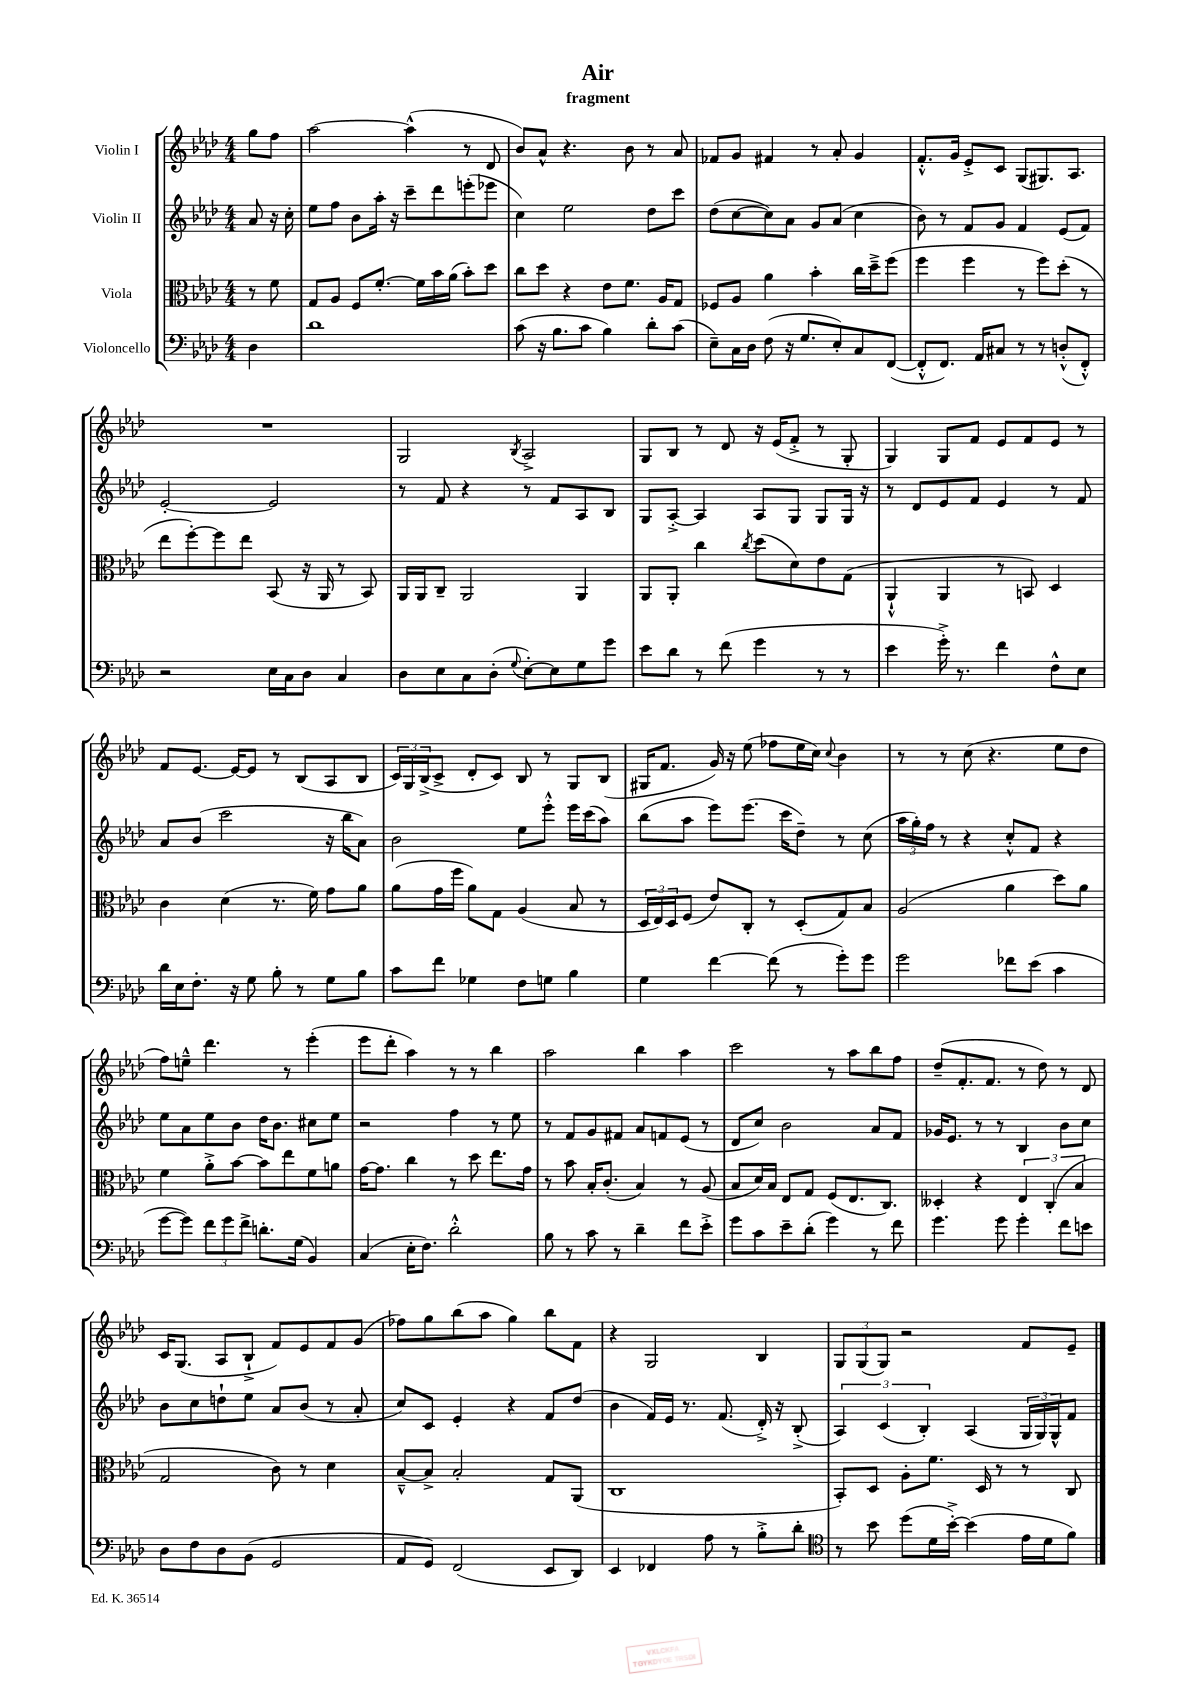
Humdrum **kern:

**kern	**kern	**kern	**kern
*staff4	*staff3	*staff2	*staff1
*clefF4	*clefC3	*clefG2	*clefG2
*k[b-e-a-d-]	*k[b-e-a-d-]	*k[b-e-a-d-]	*k[b-e-a-d-]
*M4/4	*M4/4	*M4/4	*M4/4
4D-	8r	8a-	8gg
.	8f	16r	8ff
.	.	16cc'	.
=	=	=	=
1d-	8G	8ee-	[2aa-
.	8A-	8ff	.
.	8F	8b-	.
.	[8.f'	16aa-'	.
.	.	16r	.
.	.	8ccc~	(4aa-^^]
.	16f]	.	.
.	16b-	8ddd-	.
.	(16a-	.	.
.	8b-')	(8eee'	8r
.	8dd-	8eee-	8d-
=	=	=	=
(8c	8cc	4cc)	8b-)
16r	8dd-	.	8a-^^
8.B-	.	.	.
.	4r	2ee-	4.r
8c	.	.	.
4B-)	8e-	.	.
.	8.f	.	8b-
8d-'	.	8dd-	8r
.	16A-	.	.
(8c	8G	8ccc	8a-
=	=	=	=
8E-~)	8F-	(8dd-	8f-
16C	8A-	[8cc	8g
16D-	.	.	.
(8F	4a-	8cc])	4f#
16r	.	8a-	.
8.G	.	.	.
.	4b-'	8g	8r
8E-')	.	(8a-	8a-'
8C	16cc	4cc	4g
.	16dd-~^	.	.
([8FF	(8ff	.	.
=	=	=	=
8FF'^^]	4ff	8b-)	8.f'^^
8.FF)	.	8r	.
.	.	.	16g
.	4ff	8f	8e-'^
16AA-	.	.	.
8C#	.	8g	8c
8r	8r	4f	(8G
8r	8ff)	.	8.G#)
(8D'^^	(8dd-'	(8e-	.
.	.	.	8.A-
8FF'^^)	8r	8f)	.
=	=	=	=
2r	8ee-	[2e-'	1r
.	[8ff')	.	.
.	8ff]	.	.
.	8ee-	.	.
16E-	(8BB-	2e-]	.
16C	.	.	.
8D-	16r	.	.
.	16AA-	.	.
4C	8r	.	.
.	8BB-)	.	.
=	=	=	=
8D-	16AA-	8r	2G
.	16AA-	.	.
8E-	8C~	8f	.
8C	2AA-	4r	.
(8D-'	.	.	.
8qqG	.	.	8qB-
[8E-')	.	8r	2A-^
8E-]	.	8f	.
8G	4AA-	8A-	.
8g	.	8B-	.
=	=	=	=
8e-	8AA-	8G	8G
8d-	8AA-'	[8A-'^	8B-
8r	4cc	4A-]	8r
(8f	.	.	8d-
.	8qcc	.	.
4g	(8dd-	8A-	16r
.	.	.	(16e-
.	8d-)	8G	8f'^
8r	8e-	8G	8r
8r	(8G	16G	8G'
.	.	16r	.
=	=	=	=
4e-	4AA-`^^	8r	4G)
.	.	8d-	.
16g'^)	4AA-	8e-	8G
8.r	.	.	.
.	.	8f	8f
4f	8r	4e-	8e-
.	8BB)	.	8f
8F^^	4D-	8r	8e-
8E-	.	8f	8r
=	=	=	=
16d-	4c	8a-	8f
16E-	.	.	.
8.F'	.	(8b-	[8.e-
.	(4d-	2ccc	.
16r	.	.	16e-_
8G	.	.	8e-]
8B-'	8.r	.	8r
8r	.	.	(8B-
.	16f)	.	.
8G	8g	16r	8A-
.	.	16bb-	.
8B-	8a-	8a-)	8B-
=	=	=	=
8c	(8a-	2b-	24c)
.	.	.	24G
.	.	.	(24B-^
8f	16g	.	8c^
.	16ff	.	.
4G-	8a-)	.	8d-'
.	8G	.	8c)
8F	(4A-	8ee-	8B-
8G	.	8eee-'^^	8r
4B-	8B-	16eee-	8G
.	.	(16ccc	.
.	8r	8aa-)	(8B-
=	=	=	=
4G	24D-	(8bb-	16G#
.	24E-)	.	.
.	.	.	8.f
.	24D-	.	.
.	(8F	8aa-	.
[4f	8e-)	8eee-)	16g)
.	.	.	16r
.	8C'	(8.eee-	(8ee-
(8f]	8r	.	8ff-
.	.	16ccc	.
8r	(8D-'	8dd-~)	16ee-
.	.	.	16cc)
.	.	.	8qqcc
8g')	8G)	8r	4b-
8g	8B-	(8cc	.
=	=	=	=
2g	(2A-	24aa-	8r
.	.	24gg')	.
.	.	24ff	.
.	.	8r	8r
.	.	4r	(8cc
.	.	.	4.r
8f-	4a-	8cc'^^	.
(8e-	.	8f	.
4c	8dd-)	4r	8ee-
.	8a-	.	8dd-
=	=	=	=
[8g	4f	8ee-	8ff)
8g])	.	8a-	8ee~^^
12f	8a-'^	8ee-	4.ddd-
12g	.	.	.
.	[8b-	8b-	.
12f^	.	.	.
8.d'	8b-]	16dd-	.
.	.	8.b-	.
.	8ee-	.	8r
(16G	.	.	.
4BB-)	8f	8cc#	(4eee-'
.	8a	8ee-	.
=	=	=	=
(4C	[16g	2r	8eee-
.	8.g]	.	.
.	.	.	8ddd-'
16E-'	4cc	.	4aa-)
8.F)	.	.	.
2d-'^^	8r	4ff	8r
.	8dd-	.	8r
.	8.ee-	8r	4bb-
.	.	8ee-	.
.	16g	.	.
=	=	=	=
8B-	8r	8r	2aa-
8r	8b-	8f	.
8c	16B-'	8g	.
.	(8.c'	.	.
8r	.	8f#	.
4d-~	4B-)	8a-	4bb-
.	.	8f	.
8f	8r	(8e-	4aa-
8e-'^	(8A-	8r	.
=	=	=	=
8g	8B-	8d-	2ccc
8c	16d-)	8cc)	.
.	16B-	.	.
8e-~	8E-	2b-	.
(8d-'	8G	.	.
4g)	(8F	.	8r
.	8.E-	.	8aa-
8r	.	8a-	8bb-
.	8.C)	.	.
8f	.	8f	8ff
=	=	=	=
4.g	4D--'	16g-	(8dd-~
.	.	8.e-	.
.	.	.	8.f'
.	4r	8r	.
.	.	.	8.f
8g	.	8r	.
4g'	6E-	4B-	8r
.	.	.	8dd-)
.	(6C'	.	.
8f	.	8b-	8r
.	6B-	.	.
8e	.	8cc	8d-
=	=	=	=
8D-	2G	8b-	16c
.	.	.	(8.G
8F	.	8cc	.
8D-	.	8dd`	8A-
(8BB-	.	8ee-	8B-`^
2GG	8c)	8a-	8f)
.	8r	(8b-	8e-
.	4d-	8r	8f
.	.	8a-'	(8g
=	=	=	=
8AA-	[8B-~^^	8cc)	8ff-)
8GG)	8B-^]	8c	8gg
(2FF	2B-'	4e-'	(8bb-
.	.	.	8aa-
.	.	4r	4gg)
8EE-	8G	8f	8bb-
8DD-)	(8AA-	(8dd-	8f
=	=	=	=
4EE-	1C	4b-	4r
4FF-	.	16f)	2G
.	.	16e-	.
.	.	8.r	.
8A-	.	.	.
.	.	(8.f	.
8r	.	.	.
8B-'^	.	16d-'^)	4B-
.	.	16r	.
8d-'	.	(8B-'^	.
=	=	=	=
*clefC4	*	*	*
8r	8BB-')	6A-)	12G
.	.	.	(12G
8b-	8D-	.	.
.	.	(6c	12G)
(8dd-	8A-'	.	2r
.	.	6B-')	.
16d-	8.f	.	.
[16b-'^)	.	.	.
(4b-]	.	(4A-	.
.	16D-	.	.
.	8r	.	.
16e-	8r	24G	8f
.	.	24G)	.
16d-	.	.	.
.	.	24G^^	.
8f)	8C	8f	8e-~
==	==	==	==
*-	*-	*-	*-
